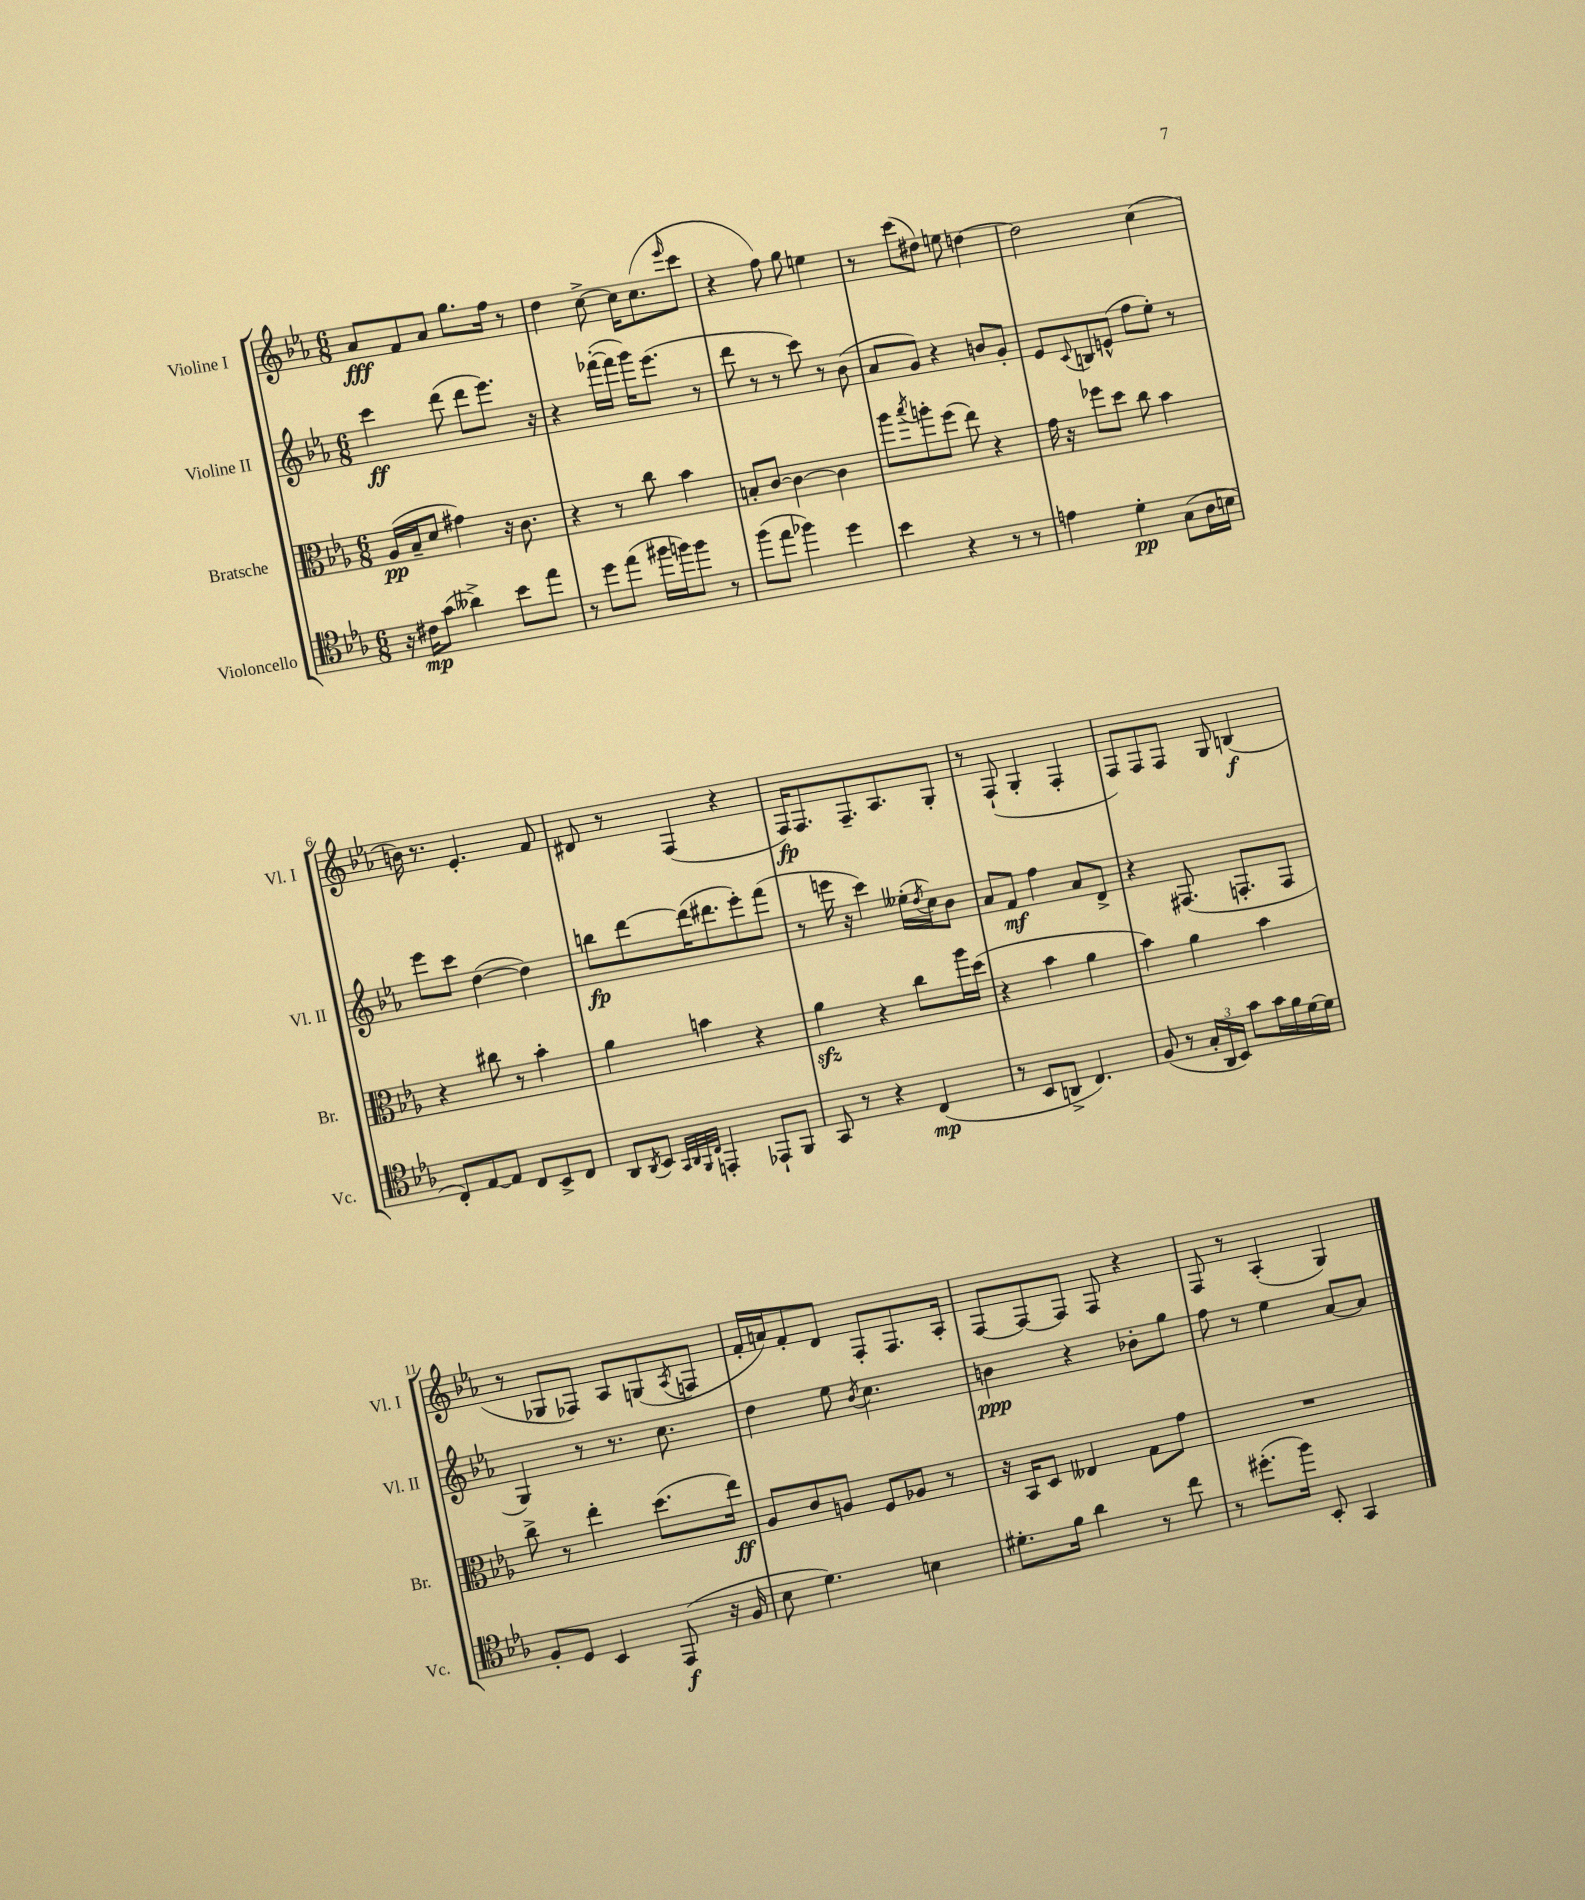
<<
\new StaffGroup <<
\new Staff = "s0" \with { instrumentName = "Violine I" shortInstrumentName = "Vl. I" } {
    \clef treble \key ees \major \numericTimeSignature \time 6/8
    aes'8\fff f'8 aes'8 g''8. f''16 r8 |
    d''4 c''8~-> c''16 c''8.( \grace { ees'''16 } c'''8 |
    r4 f''8) g''8 e''4 |
    r8 c'''8( dis''8) e''8 d''4~ |
    d''2 c''4( |
    b'16) r8. ees'4.-. f'8 |
    dis'8 r8 f4( r4 |
    f16\fp) f8. f8.-- aes8. g8-. |
    r8 f8-!( g4-. f4-. |
    f8) f8 f8 g8 b4\f( |
    r8 ges8 fes8) aes8 g8( \acciaccatura { aes8 } f8 |
    f'16-. a'16) f'8-. d'8 f8-. f8. aes16-. |
    f8~ f8~ f8 f8 r4 |
    f8 r8 aes4-.( g4) \bar "|." |
}
\new Staff = "s1" \with { instrumentName = "Violine II" shortInstrumentName = "Vl. II" } {
    \clef treble \key ees \major \numericTimeSignature \time 6/8
    c'''4\ff d'''8( d'''8 ees'''8.) r16 |
    r4 fes'''16~-.( fes'''16 g'''16) ees'''8.( r8 |
    d'''8 r8 r8 c'''8) r8 bes'8( |
    aes'8 g'8) r4 b'8 g'8-. |
    ees'8 \appoggiatura { c'8 } b8 e'8-^( f''8 ees''8-.) r8 |
    ees'''8 c'''8 d''4~( d''4) |
    b''8\fp d'''8~ d'''16( dis'''8. ees'''8-.) f'''8( |
    r8 e'''16 r16 c'''4) eeses''16-.( \acciaccatura { d''8 } c''16) bes'8 |
    aes'8 f'8\mf f''4 aes'8 d'8-> |
    r4 fis8.( f8.-. f8 |
    g4) r8 r8. c''8. |
    d''4 ees''8 \acciaccatura { bes'8 } c''4. |
    b'4\ppp r4 bes'8-. g''8 |
    f''8 r8 ees''4 aes'8~ aes'8 \bar "|." |
}
\new Staff = "s2" \with { instrumentName = "Bratsche" shortInstrumentName = "Br." } {
    \clef alto \key ees \major \numericTimeSignature \time 6/8
    aes16\pp( bes16-- d'8 gis'4) r16 c'8. |
    r4 r8 c''8 bes'4 |
    b8-. c'8~ c'4~ c'4 |
    aes''8 \acciaccatura { bes''8 } a''8-. f''8( ees''8) r4 |
    g'16 r16 fes''8 d''8 c''8 bes'4 |
    r4 cis''8 r8 bes'4-. |
    aes'4 b'4 r4 |
    aes'4\sfz r4 c''8 aes''16 d''16( |
    r4 bes'4 aes'4 |
    bes'4) aes'4 bes'4 |
    c''8-> r8 ees''4-. d''8.( ees''16\ff) |
    aes8 c'8 a8 f8 aes8 r8 |
    r16 bes,16 d8 eeses4 g8 g'8 |
    R2. \bar "|." |
}
\new Staff = "s3" \with { instrumentName = "Violoncello" shortInstrumentName = "Vc." } {
    \clef tenor \key ees \major \numericTimeSignature \time 6/8
    r16 cis'16\mp g'8( aeses'4->) bes'8 ees''8 |
    r8 d''8 ees''8( fis''16 f''16) f''8 r8 |
    f''8( ees''8 fes''4) d''4 |
    bes'4 r4 r8 r8 |
    e'4 d'4-.\pp g8( aes16 b16 |
    c8-.) ees8~ ees8 c8 bes,8-> c8 |
    aes,8 \acciaccatura { aes,8 } bes,8 \grace { g,32 aes,32 f,32 c32 } e,4-. ees,8-! f,8 |
    g,8 r8 r4 c4\mp( |
    r8 bes,8 a,8-> c4.) |
    f8( r8 \tuplet 3/2 { g16-. aes,16 bes,16) } g'8 g'16 f'16 d'16~ d'16 |
    f8-. d8 bes,4 ees,8\f( r16 f16 |
    bes8 d'4.) b4 |
    dis'8.-. f'16 aes'4 r8 c''8 |
    r8 dis''8.-.( f''16) bes,8-. g,4 \bar "|." |
}
>>
>>
